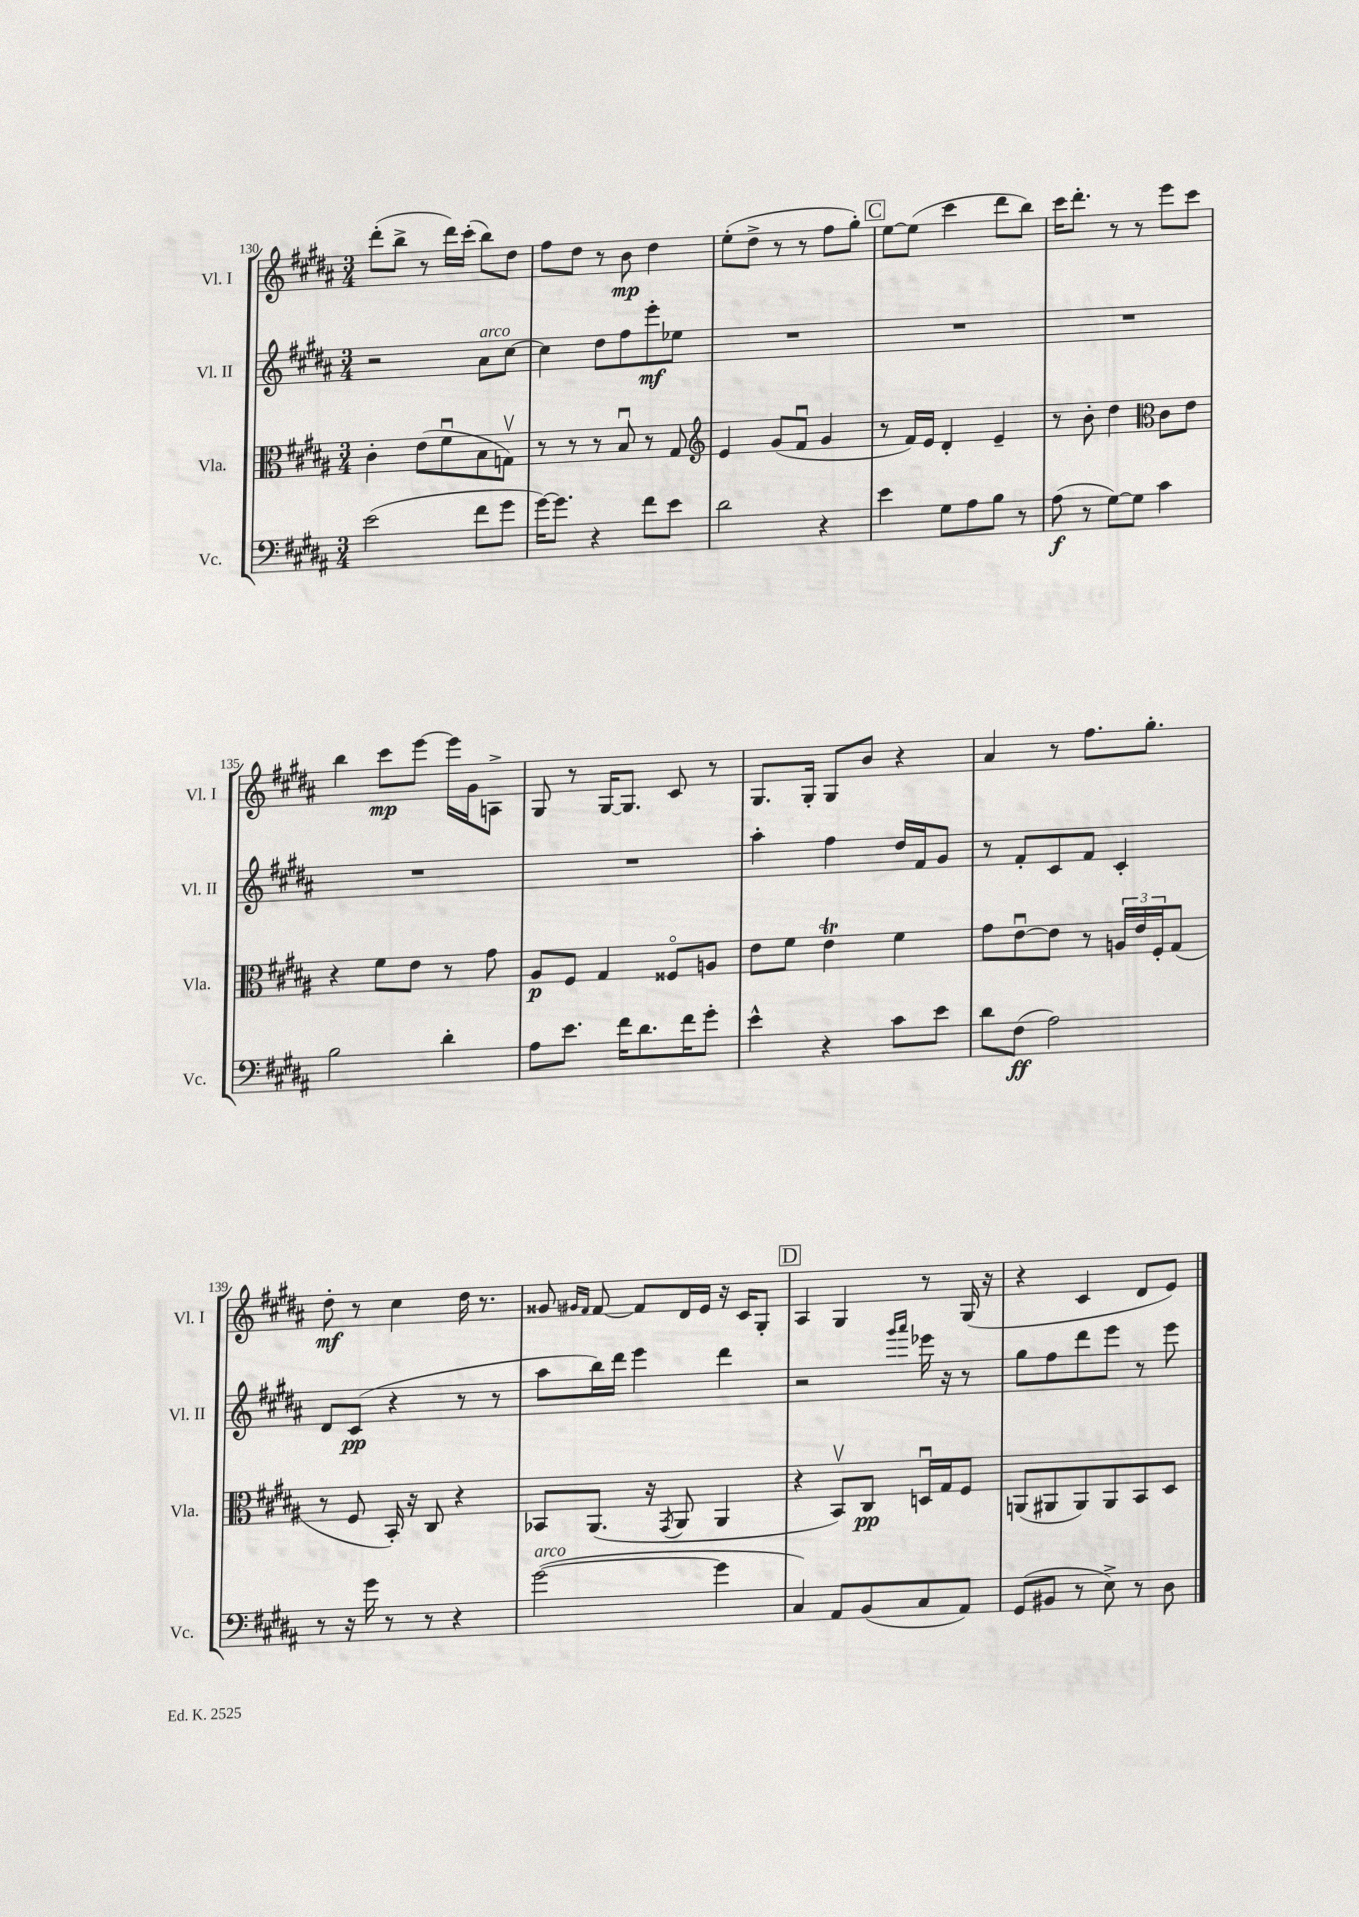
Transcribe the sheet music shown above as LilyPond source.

<<
\new StaffGroup <<
\new Staff = "s0" \with { instrumentName = "Vl. I" shortInstrumentName = "Vl. I" } {
    \clef treble \key b \major \numericTimeSignature \time 3/4
    dis'''8-.( b''8-> r8 dis'''16) cis'''16-.( b''8) dis''8 |
    fis''8 dis''8 r8 b'8\mp dis''4 |
    e''8-.( dis''8-> r8 r8 fis''8 gis''8-.) |
    \mark \markup { \box "C" } e''8~ e''8( cis'''4 dis'''8 b''8) |
    cis'''16 dis'''8.-. r8 r8 e'''8 cis'''8 |
    b''4 cis'''8\mp e'''8~ e'''16 gis'16 a8-> |
    gis8 r8 gis16~ gis8. cis'8 r8 |
    gis8. gis16-. gis8 b'8 r4 |
    ais'4 r8 fis''8. gis''8.-. |
    dis''8-.\mf r8 cis''4 dis''16 r8. |
    gisis'8 \grace { gis'16 fis'16 } fis'8~ fis'8 dis'16 e'16 r16 cis'16 gis8-. |
    \mark \markup { \box "D" } ais4 gis4 r8 gis16( r16 |
    r4 cis'4 dis'8 e'8) \bar "|." |
}
\new Staff = "s1" \with { instrumentName = "Vl. II" shortInstrumentName = "Vl. II" } {
    \clef treble \key b \major \numericTimeSignature \time 3/4
    r2 ais'8^\markup { \italic "arco" } cis''8~ |
    cis''4 dis''8 fis''8 e'''8-.\mf ees''8 |
    R2. |
    \mark \markup { \box "C" } R2. |
    R2. |
    R2. |
    R2. |
    ais''4-. fis''4 dis''16 fis'16 gis'8 |
    r8 fis'8-. cis'8 fis'8 cis'4-. |
    dis'8 cis'8\pp( r4 r8 r8 |
    ais''8 b''16) dis'''16 e'''4 dis'''4 |
    \mark \markup { \box "D" } r2 \grace { gis'''16 ais'''16 } ees'''16 r16 r8 |
    gis''8 fis''8 dis'''8 e'''8 r8 e'''8 \bar "|." |
}
\new Staff = "s2" \with { instrumentName = "Vla." shortInstrumentName = "Vla." } {
    \clef alto \key b \major \numericTimeSignature \time 3/4
    cis'4-. e'8( fis'8\downbow b8 g8\upbow) |
    r8 r8 r8 b8\downbow r8 gis8 |
    \clef treble e'4 gis'8( fis'8\downbow gis'4 |
    \mark \markup { \box "C" } r8 fis'16) e'16 dis'4-. e'4-- |
    r8 b'8-. dis''4 \clef alto cis'8 e'8 |
    r4 fis'8 e'8 r8 gis'8 |
    ais8\p fis8 gis4 fisis8\flageolet a8 |
    e'8 fis'8 e'4\trill fis'4 |
    gis'8 e'8~\downbow e'8 r8 \tuplet 3/2 { a16 e'16 fis16-. } gis8( |
    r8 fis8 b,16-.) r16 cis8 r4 |
    bes,8 ais,8.( r16 \acciaccatura { gis,8 } ais,8 ais,4 |
    \mark \markup { \box "D" } r4 b,8\upbow) cis8\pp d16\downbow gis16 fis8 |
    a,8( ais,8 ais,8) ais,8 b,8 dis8 \bar "|." |
}
\new Staff = "s3" \with { instrumentName = "Vc." shortInstrumentName = "Vc." } {
    \clef bass \key b \major \numericTimeSignature \time 3/4
    e'2( fis'8 gis'8 |
    gis'16~) gis'8. r4 fis'8 e'8 |
    dis'2 r4 |
    \mark \markup { \box "C" } e'4 gis8 ais8 b8 r8 |
    ais8\f( r8 gis8~) gis8 cis'4 |
    b2 dis'4-. |
    ais8 e'8. fis'16 dis'8. fis'16 gis'8-. |
    e'4-^ r4 cis'8 e'8 |
    dis'8 fis8\ff( ais2) |
    r8 r16 gis'16 r8 r8 r4 |
    gis'2~^\markup { \italic "arco" }( gis'4 |
    \mark \markup { \box "D" } cis4) ais,8 b,8( cis8 ais,8) |
    gis,8( bis,8 r8 e8->) r8 dis8 \bar "|." |
}
>>
>>
\layout { \context { \Score currentBarNumber = #130 } }
